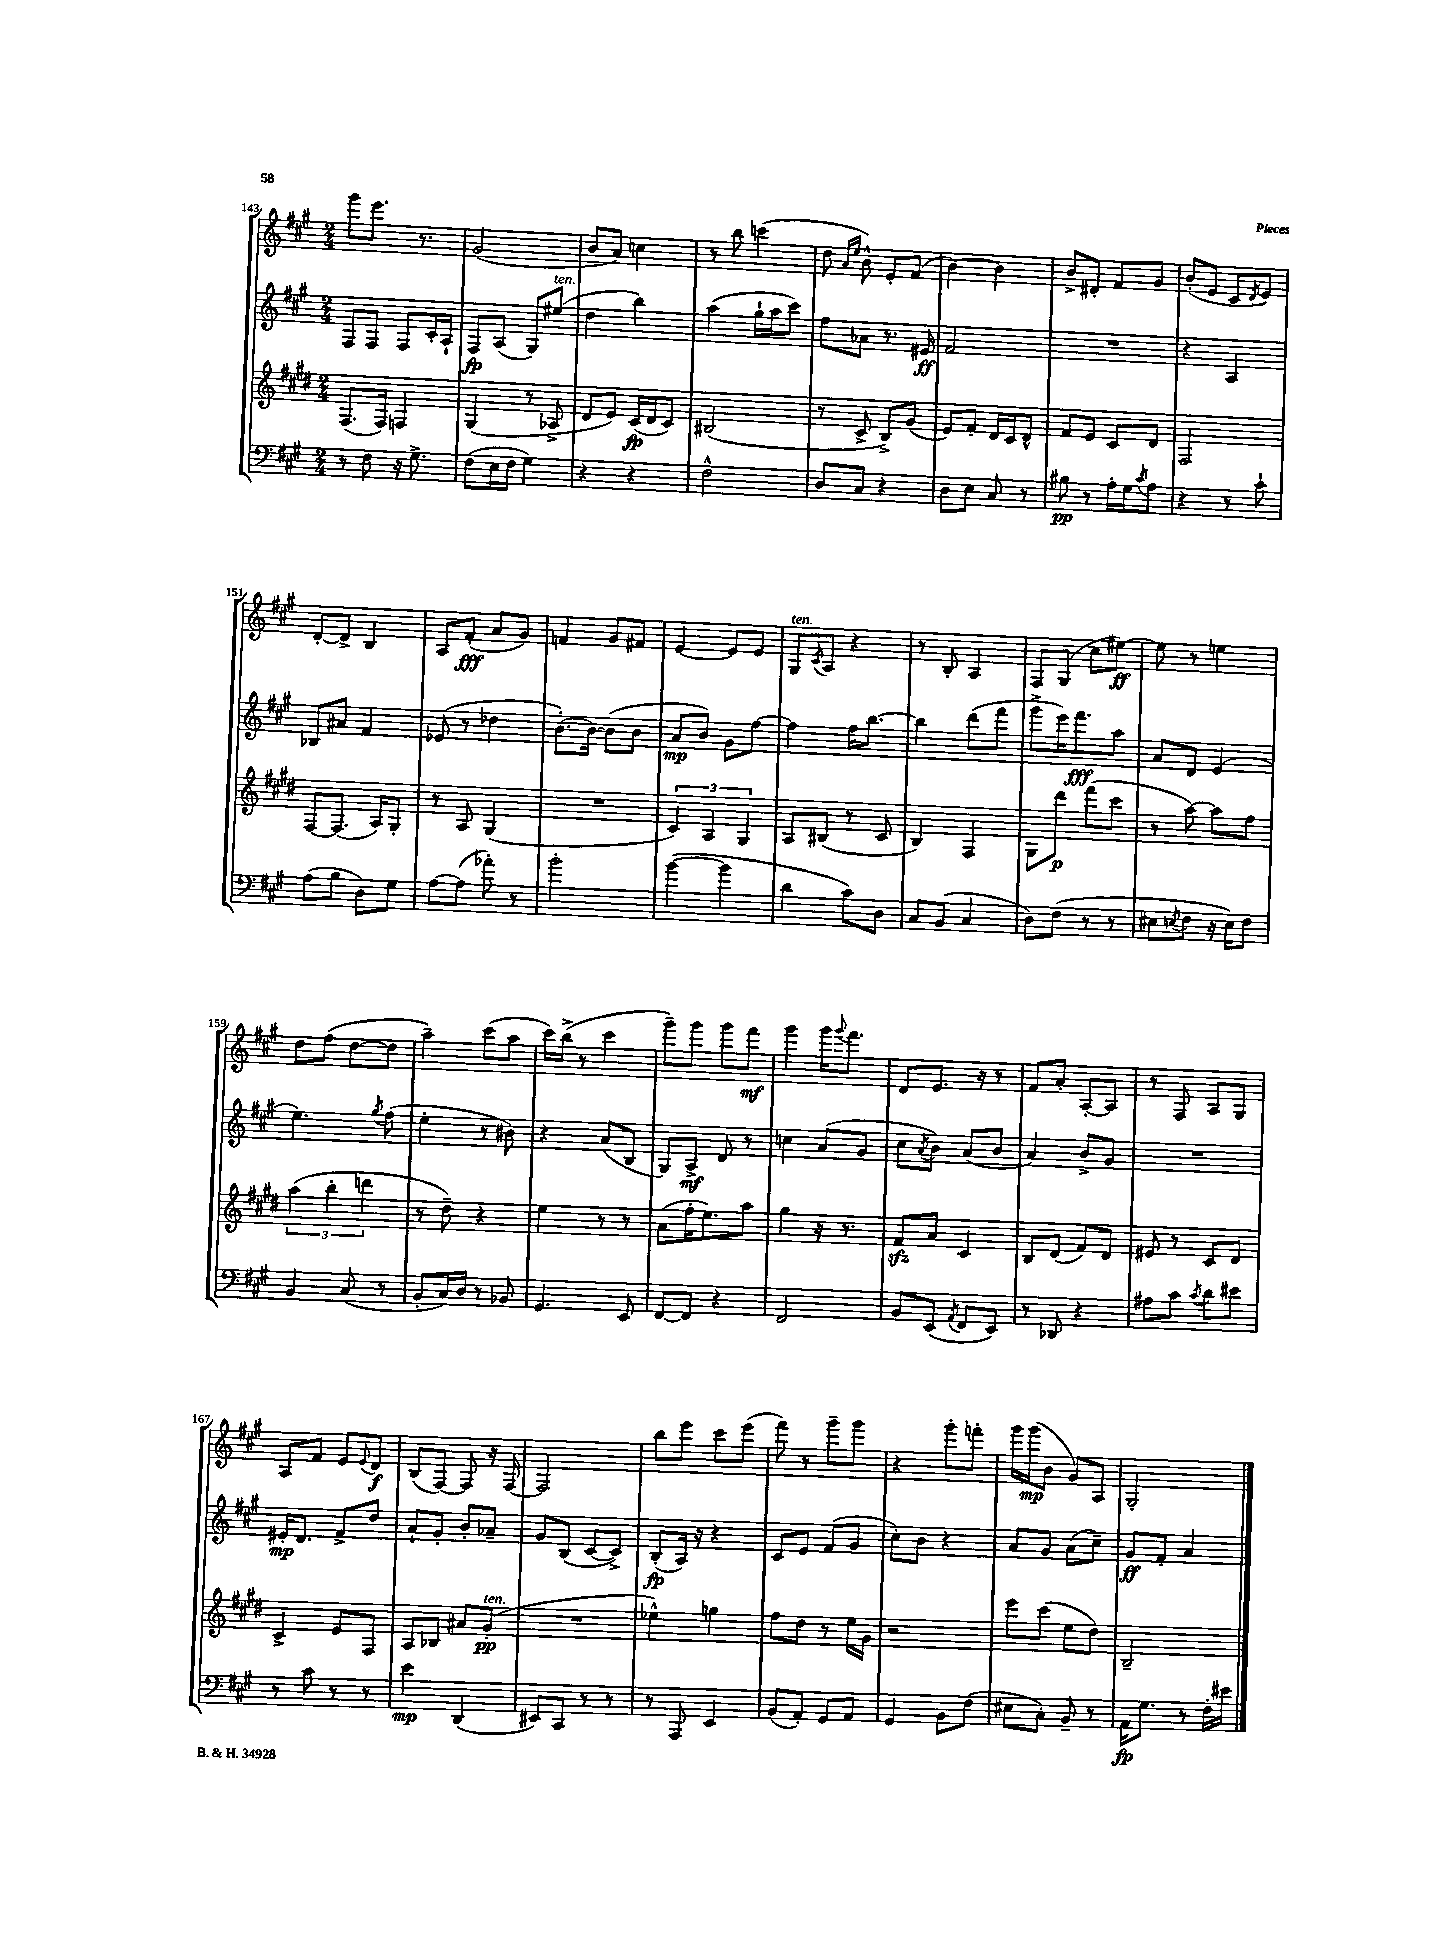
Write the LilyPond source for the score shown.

<<
\new StaffGroup <<
\new Staff = "s0" {
    \clef treble \key a \major \numericTimeSignature \time 2/4
    gis'''8 e'''8. r8. |
    gis'2( |
    b'8 a'8) c''4 |
    r8 b''8 c'''4( |
    d''8 \grace { a'16 e''16 } b'8-^) e'8-. fis'8( |
    b'4~) b'4 |
    b'8-> dis'8-. fis'8 gis'8 |
    b'8-.( e'8 cis'8 \acciaccatura { d'8 } e'8) |
    d'8~-. d'8-> b4 |
    a8 fis'8-.\fff( a'8 gis'8) |
    f'4 gis'8 fis'8 |
    e'4~ e'8 e'8 |
    gis8^\markup { \italic "ten." } \acciaccatura { cis'8 } a8 r4 |
    r8 b8-. a4 |
    fis8 gis8( cis''8 eis''8~\ff) |
    eis''8 r8 e''4 |
    d''8 fis''8( d''8~ d''8 |
    a''4--) cis'''8( a''8 |
    cis'''16) b''16->( r8 cis'''4 |
    gis'''8--) gis'''8 gis'''8 fis'''8\mf |
    gis'''4 gis'''16 \appoggiatura { gis'''8 } fis'''8. |
    d'8 e'8. r16 r8 |
    fis'8 a'8-. a8~-. a8 |
    r8 fis8 a8 gis8 |
    a8 fis'8 e'8 \appoggiatura { e'8 } d'8\f |
    b8( fis8~) fis8 r16 fis16~ |
    fis2 |
    b''8 e'''8 cis'''8 e'''8( |
    fis'''8) r8 gis'''8-- gis'''8 |
    r4 gis'''8-. f'''8-. |
    gis'''16 gis'''16\mp( b'8 gis'8) a8 |
    gis2-. \bar "|." |
}
\new Staff = "s1" {
    \clef treble \key a \major \numericTimeSignature \time 2/4
    fis8 fis8 fis8 cis'16-. a16-! |
    fis8\fp a8( gis8) eis''8^\markup { \italic "ten." }( |
    d''4 b''4) |
    a''4( gis''16-! a''16 cis'''8) |
    fis''8 aes'8 r8. eis'16\ff |
    fis'2 |
    R2 |
    r4 a4 |
    bes8 ais'8 fis'4 |
    ees'8( r8 des''4 |
    b'8.~-.) b'16~ b'8( b'8 |
    a'8\mp b'8) gis'8 fis''8~ |
    fis''4 fis''16 b''8.~ |
    b''4 d'''8( fis'''8 |
    gis'''8-> e'''16) fis'''8.\fff a''8 |
    a'8 d'8 e'4( |
    e''4.) \acciaccatura { gis''8 } fis''8( |
    e''4-. r8 bis'8) |
    r4 a'8( b8 |
    gis8) a8->\mf d'8 r8 |
    c''4 a'8( gis'8 |
    cis''8 \acciaccatura { a'8 } b'8) a'8( b'8 |
    a'4) b'8-> gis'8 |
    R2 |
    eis'16-.\mp d'8. fis'8-> d''8 |
    a'8-! gis'8-. b'8-. aes'8-- |
    gis'8 b8( cis'8~ cis'8->) |
    b8-.\fp( a16) r16 r4 |
    cis'8 e'8 fis'8( gis'8 |
    cis''8-.) b'8 r4 |
    a'8 gis'8 a'8( cis''8--) |
    gis'8\ff fis'8-. a'4 \bar "|." |
}
\new Staff = "s2" {
    \clef treble \key e \major \numericTimeSignature \time 2/4
    fis8.( fis16) f4 |
    gis4( r8 aes8-> |
    dis'8 e'8) cis'16\fp( dis'16 cis'8) |
    bis2( |
    r8 cis'8-> b8->) gis'8( |
    e'8) fis'8-. dis'16 cis'16 dis'8-^ |
    fis'8 e'8 cis'8 dis'8 |
    fis2 |
    fis8~ fis8.( a16) gis8-. |
    r8 a8 gis4( |
    R2 |
    \tuplet 3/2 { cis'4) a4 gis4 } |
    a8 bis8( r8 cis'8 |
    b4) fis4 |
    gis8 dis'''8\p fis'''8( cis'''8 |
    r8 a''8~) a''8 fis''8 |
    \tuplet 3/2 { a''4( b''4-. d'''4 } |
    r8 dis''8--) r4 |
    e''4 r8 r8 |
    a'8( fis''16-. e''8.) a''8 |
    gis''4 r16 r8. |
    fis'8\sfz a'8 cis'4 |
    b8 dis'8( fis'8) dis'8 |
    eis'8 r8 cis'8 dis'8 |
    cis'4-> e'8 fis8 |
    a8 bes8 ais'8 gis'8-.\pp^\markup { \italic "ten." }( |
    R2 |
    ees''4-^) g''4 |
    fis''8 dis''8 r8 e''16 gis'16 |
    r2 |
    e'''8 cis'''8( e''8 dis''8) |
    b2-- \bar "|." |
}
\new Staff = "s3" {
    \clef bass \key a \major \numericTimeSignature \time 2/4
    r8 fis8 r16 gis8.-> |
    fis8( e16 fis16 gis4) |
    r4 r4 |
    fis2-^ |
    d8 cis8 r4 |
    d8 e8 cis8 r8 |
    bis8\pp r8 a16-. gis16 \acciaccatura { cis'8 } a8 |
    r4 r8 cis'8-! |
    a8( b8 d8) gis8 |
    a8~ a8( aes'8-.) r8 |
    b'2-. |
    b'4~( b'4 |
    d'4 cis'8) d8 |
    cis8 b,8( cis4 |
    d8) fis8( r8 r8 |
    eis8 \acciaccatura { e8 } fis8 r16 e16) fis8 |
    b,4 cis8( r8 |
    b,8-. cis16) d16 r8 bes,8 |
    gis,4. e,8 |
    fis,8~ fis,8 r4 |
    fis,2 |
    b,8 e,8( \acciaccatura { a,8 } fis,8 e,8) |
    r8 des,8 r4 |
    ais8 cis'8 \acciaccatura { cis'8 } d'8 eis'8 |
    r8 cis'8 r8 r8 |
    e'4\mp d,4( |
    eis,8) cis,8 r8 r8 |
    r8 a,,8 e,4 |
    b,8( a,8-.) gis,8 a,8 |
    gis,4 b,8 fis8( |
    eis8 cis8-.) b,8-- r8 |
    a,16\fp gis8. r8 fis16-. eis'16 \bar "|." |
}
>>
>>
\layout { \context { \Score currentBarNumber = #143 } }
